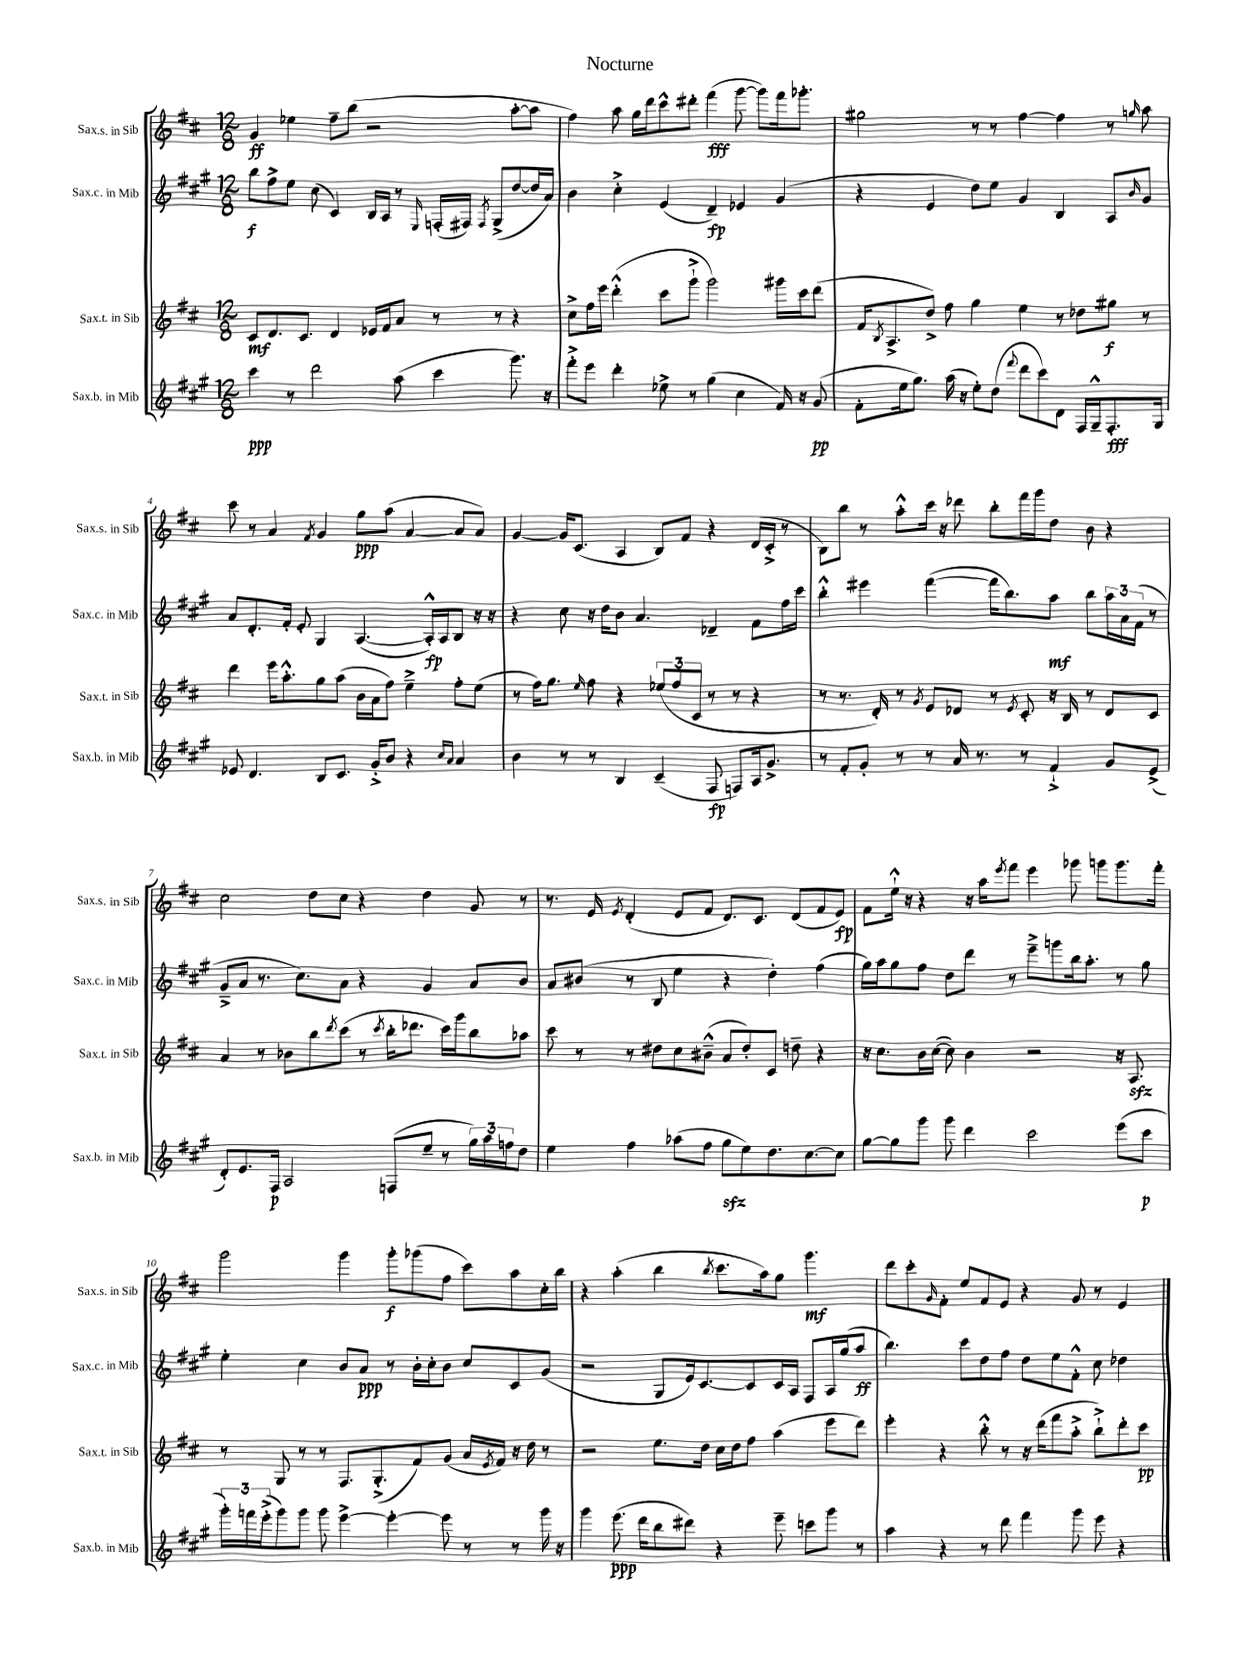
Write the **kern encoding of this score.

**kern	**kern	**kern	**kern
*staff4	*staff3	*staff2	*staff1
*clefG2	*clefG2	*clefG2	*clefG2
*k[f#c#g#]	*k[f#c#]	*k[f#c#g#]	*k[f#c#]
*M12/8	*M12/8	*M12/8	*M12/8
4ccc#\	8c#/L	8bb\L	4g/
.	8.d/	8ff#^\	.
8r	.	8ee\J	4ee-\
.	8.c#/J	.	.
2ddd\	.	(8cc#\	.
.	4d/	4c#/)	8ff#~\L
.	.	.	(8bb\J
.	16e-/LL	16B/LL	2r
.	16f#/J	16A/JJ	.
(8aa\	8a/J	8r	.
.	.	16qqE/	.
4ccc#\	8r	(16F'/LL	.
.	.	16F#/JJ)	.
.	.	8qF#/	.
.	8r	(8G#^/L	.
8.ggg#\)	4r	[8dd/	[8aa'\L
.	.	16dd/]L	8aa\]J
16r	.	16a/JJ)	.
=	=	=	=
8fff#'^\L	8cc#^\L	4b\	4ff#\)
8eee\J	16ff#\L	.	.
.	16eee\JJ	.	.
4ddd'\	(4ddd'^^\	4cc#'^\	8aa\
.	.	.	16gg\LL
.	.	.	16ddd\J
8ee-^\	8ccc#\L	(4e/	8ccc#^^\
8r	8ggg`^\J	.	8ddd#'\J
(4gg#\	2ggg\)	4d~/)	(4fff#\
4cc#\	.	4e-/	[8ggg\
.	.	.	8ggg\]L)
16f#/)	16ggg#\LL	(4g#/	16fff#\k
16r	16ccc#\J	.	8.ggg-'\J
(8g#/	(8ddd\J	.	.
=	=	=	=
8f#'\L	16f#/LK	4r	2gg#\
.	8qB/	.	.
.	8.A^/	.	.
16ee\k	.	.	.
8.gg#\J)	.	.	.
.	8dd^/J)	4e/	.
(16aa\	8ff#\	.	.
16r	.	.	.
8ee'\L)	4gg\	8dd\L)	8r
(8dd\J	.	8ee\J	8r
8qqfff#/	.	.	.
8ddd\L	4ee\	4g#/	[4ff#\
8ccc#\)	.	.	.
8d\J	8r	4B/	4ff#\]
16F#/LL	8dd-\L	.	.
16G#~^^/J	.	.	.
8.F#'/	8gg#\J	8A/L	8r
.	.	16qqb/	16qqgg/
.	8r	8g#/J	8aa\
16G#/Jk	.	.	.
=	=	=	=
8e-/	4ddd\	8a/L	8ccc#\
4.d/	.	8.d'/	8r
.	16eee\LK	.	4a/
.	8.aa'^^\	16f#'/Jk	.
.	.	8e'/	.
.	.	.	8qf#/
8B/L	8gg\	4G#/	4g/
8.c#/J	(8aa\J	.	.
.	16b\LL	([4.A/	8gg\L
16g#'^/LK	16a\J	.	.
8b/J	8ff#\J)	.	(8aa\J
4r	4ee~^\	.	[4a/
.	.	16A'^^/]LL)	.
.	.	16A/J	.
16qqcc#/LL	.	.	.
16qqa/JJ	.	.	.
4a/	8ff#'\L	8B/J	8a/]L
.	(8ee\J	16r	8a/J)
.	.	16r	.
=	=	=	=
4b\	8r	4r	[4g/
.	16ff#\LK)	.	.
.	8.gg\J	.	.
8r	.	8cc#\	16g/]LK
.	.	.	(8.c#/J
.	16qqee/	.	.
8r	8ff#\	16r	.
.	.	16dd\LK	.
4B/	4r	8b\J	4A/
.	.	4.a/	.
(4c#~/	(12ee-/L	.	8B/L)
.	12ff#/	.	.
.	.	.	8f#/J
.	12c#/J	.	.
8F#/	8r	4d-~/	4r
8F/L)	8r	.	.
16A/k	4r	8f#\L	(16d/LL
8.g#^/J	.	.	16c#'^/JJ
.	.	16ff#\L	8r
.	.	16ccc#\JJ	.
=	=	=	=
8r	8r	4bb'^^\	8B\L)
8f#'/L	8.r	.	8bb\J
8g#'/J	.	4eee#\	8r
.	16d'/)	.	.
8r	8r	.	8aa'^^\L
.	8qg/	.	.
8r	8e/L	([4fff#\	16ccc#\Jk
.	.	.	16r
16a/	8d-/J	.	8ddd-\
8.r	.	.	.
.	8r	16fff#\]LK	8bb'\L
.	.	8.bb\)	.
.	8qe/	.	.
8r	8c#'/	.	16fff#\L
.	.	.	16ggg\J
4f#`^/	16r	8aa\J	8dd\J
.	16B/	.	.
.	8r	8bb\L	8b\
8g#/L	8d-/L	24aa\L	4r
.	.	24a\	.
.	.	(24f#\JJ	.
(8e^/J	8c#/J	8r	.
=	=	=	=
8d'/L)	4a/	8g#~^/L	2cc#\
8.e/	.	8a/J	.
.	8r	8.r	.
16F#/Jk	.	.	.
2A/	8b-\L	.	.
.	.	8.cc#\L)	.
.	8bb\	.	8dd\L
.	8qddd/	.	.
.	(8ccc#\J	8a\J	8cc#\J
.	8r	4r	4r
.	8qccc#/	.	.
(8F/L	16bb'\LK	.	.
.	8.ddd-\J	.	.
8ee~/J	.	4g#/	4dd\
8r	16ccc#\LL)	.	.
.	16ggg\J	.	.
24gg#\LL)	8bb\	8a/L	8g/
24aa\	.	.	.
24ff\J	.	.	.
8dd\J	8aa-\J	8b/J	8r
=	=	=	=
4ee\	8ccc#\	8a/L	8.r
.	8r	(8b#/J	.
.	.	.	16e/
.	.	.	8qe/
4ff#\	8r	8r	(4d'/
.	8dd#\L	8B/	.
(8aa-\L	8cc#\	4ee\	8e/L
8ff#\J	(8b#~^^\J	.	8f#/J
8gg#\L	8a/L	4r	8.d/L)
8ee\)	8dd#'/)	.	.
.	.	.	8.c#/J
8.dd\	8c#/J	4dd'\)	.
.	8dd~\	.	(8d/L
[8.cc#\	.	.	.
.	4r	(4ff#\	8f#/
8cc#\]J	.	.	8e/J)
=	=	=	=
[8gg#\L	16r	16gg#\LL)	8f#\L
.	8.cc#\L	16aa\J	.
8gg#\]	.	8gg#\	16ee`^^\Jk
.	.	.	16r
8ggg#\J	16b\L	8ff#\J	4r
.	([16cc#\JJ	.	.
8ggg#\	8cc#\])	8dd\L	.
4ddd\	4b\	8ddd\J	16r
.	.	.	16aa\LK
.	.	.	8qeee/
.	.	8r	8fff#\J
2ccc#\	2r	8eee~^\L	4eee\
.	.	8ggg\	.
.	.	16bb\k	8ggg-\
.	.	8.aa'\J	.
.	.	.	8ggg\L
(8eee\L	16r	8r	8.ggg\
.	8.A/	.	.
8ccc#\J	.	8gg#\	.
.	.	.	16fff#'\Jk
=	=	=	=
24ggg#'\LL)	8r	4ee'\	2ggg\
24fff\	.	.	.
(24eee'^\J	.	.	.
8ggg#\)	8G/	.	.
8ggg#\J	8r	4cc#\	.
8ggg#\	8r	.	.
[4eee^\	8.F#/L	8b/L	4ggg\
.	.	8a/J	.
.	(8.G'^/	.	.
4eee'\_	.	8r	8ggg'\L
.	8f#/)	16b'\LL	(8ggg-\
.	.	16cc#'\J	.
8eee\]	(8g/J	8b\J	8ff#\J
8r	16a/LL	8cc#/L	8ccc#\L)
.	8qe/	.	.
.	16f#/JJ)	.	.
8r	16r	8c#/	8aa\
.	16dd\	.	.
16ggg#\	8r	(8g#/J	16cc#'\L
16r	.	.	16bb\JJ
=	=	=	=
4ggg#\	2r	2r	4r
(8.eee\	.	.	(4aa'\
16ddd\LK	.	.	.
8bb\	8.ee\L	8G#/L	4bb\
8ddd#\J)	.	16e/k)	.
.	16dd\Jk	[8.c#/	.
.	.	.	8qbb/
4r	16cc#\LL	.	8.ccc#\L
.	16dd\J	.	.
.	8ff#\J	8c#/]	.
.	.	.	16aa\k)
8eee~\	(4aa\	16c#/L	8gg\J
.	.	16A/JJ	.
8ccc\L	.	8F#/L	4.ggg\
8ggg#\J	8eee\L	16A/L	.
.	.	(16gg#/J	.
8r	8ddd\J)	8aa/J	.
=	=	=	=
4aa\	4eee'\	4.bb\)	8ddd\L
.	.	.	8ccc#'\
.	.	.	16qqg/
4r	4r	.	8f#'\J
.	.	8ccc#\L	8ee/L
8r	8bb'^^\	8dd\	8f#/
8ddd\	8r	8ff#\J	8e/J
4fff#\	16r	8dd\L	4r
.	(16ddd\LK	.	.
.	8fff#\	8ee\	.
8ggg#\	8aa'^\J	8f#'^^\J	8g/
8eee\	8bb`^\L)	8cc#\	8r
4r	8ddd'\	4dd-\	4e/
.	8ccc#\J	.	.
==	==	==	==
*-	*-	*-	*-
